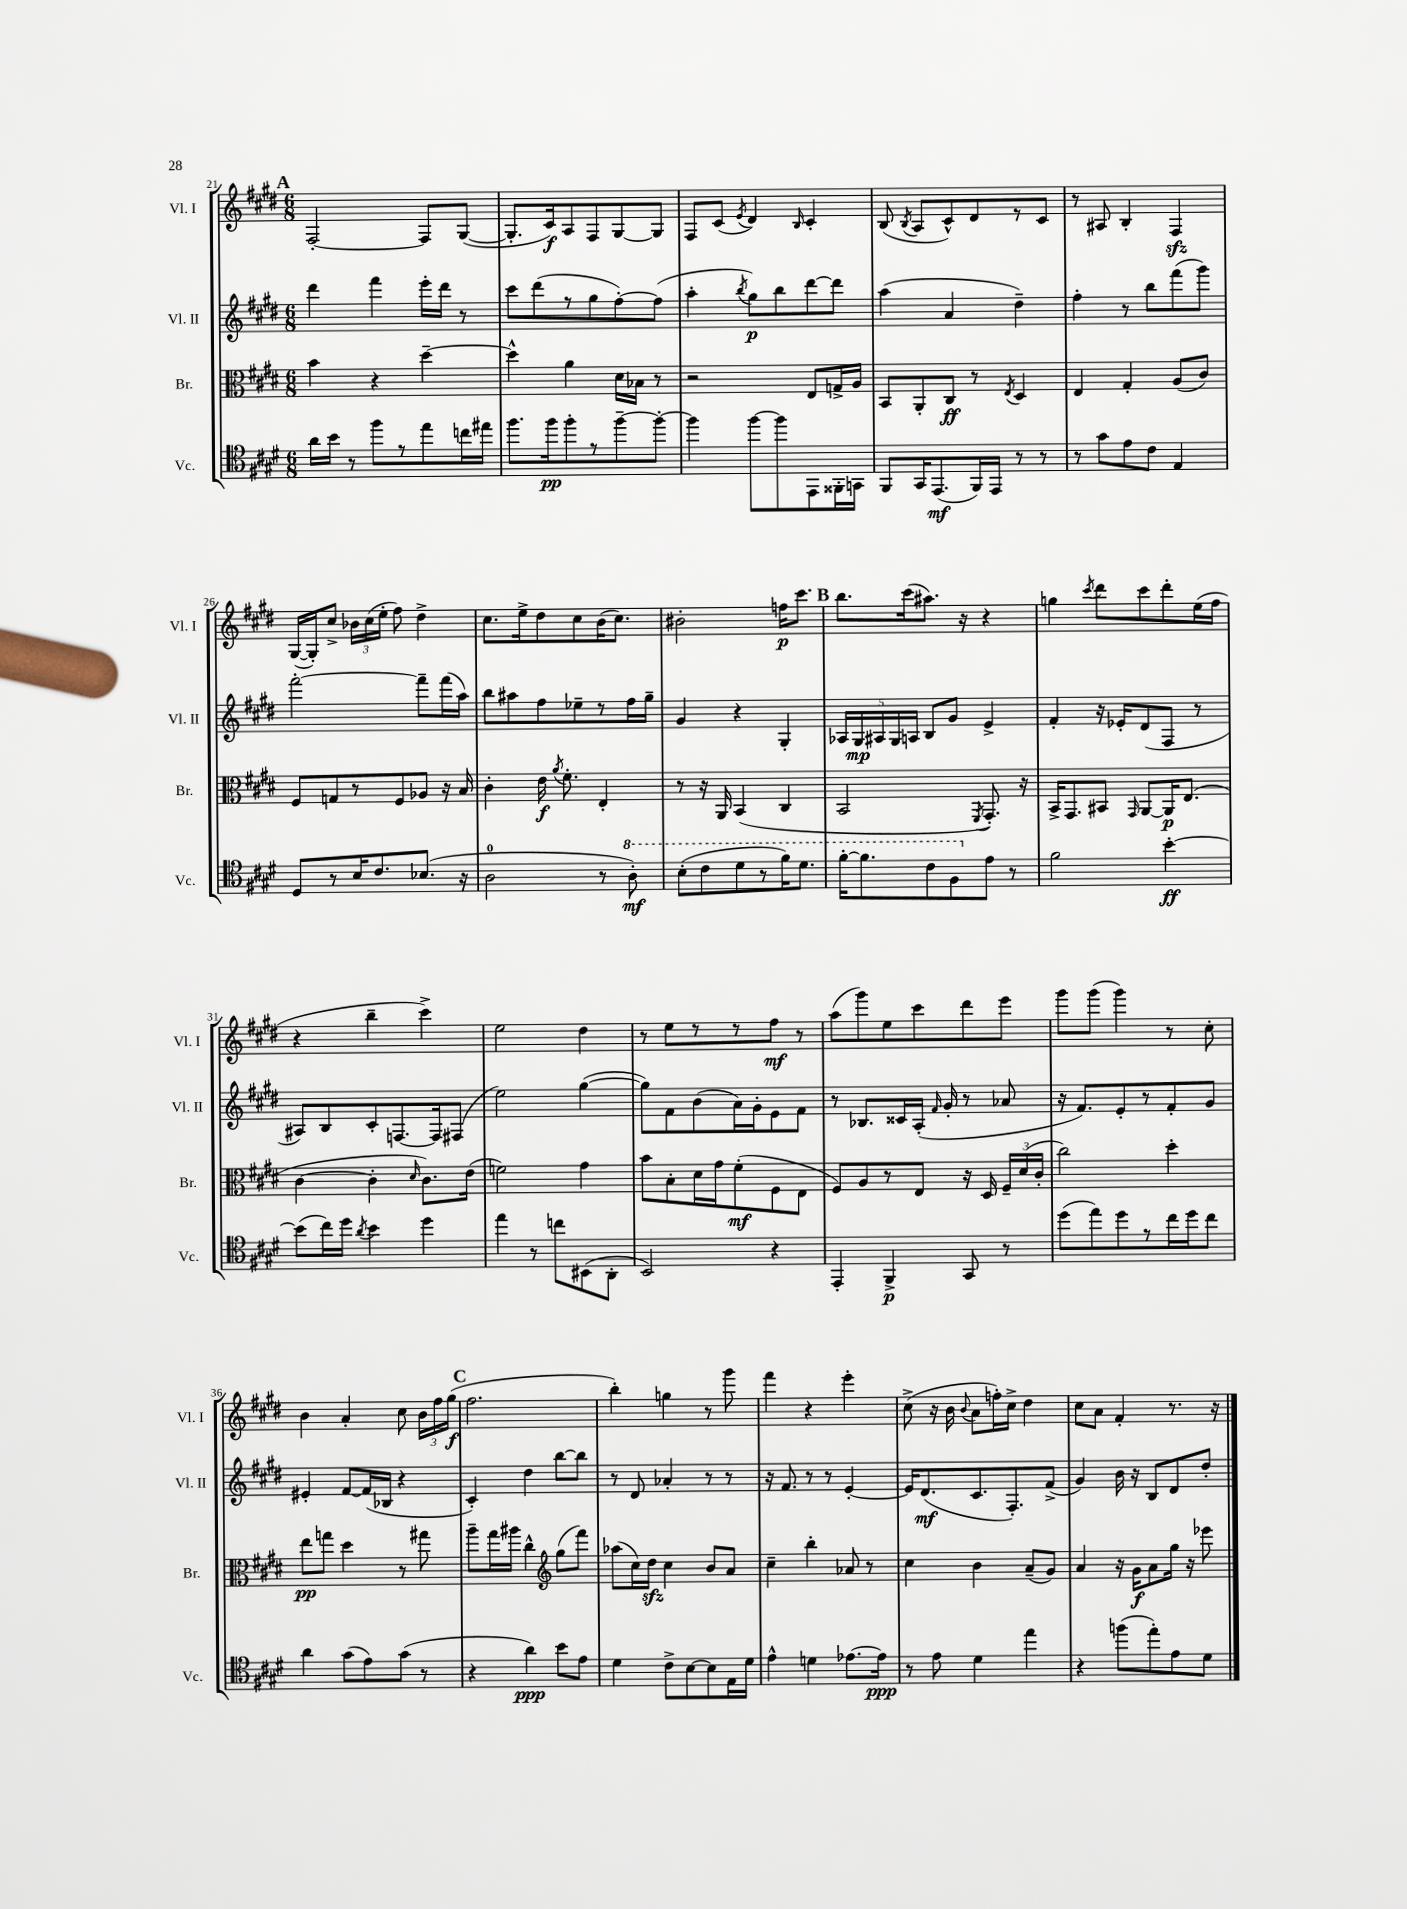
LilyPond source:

<<
\new StaffGroup <<
\new Staff = "s0" \with { instrumentName = "Vl. I" shortInstrumentName = "Vl. I" } {
    \clef treble \key e \major \numericTimeSignature \time 6/8
    \autoBeamOff \mark \markup { \bold "A" } fis2~-. fis8[ gis8]~( |
    gis8.[-. cis'16\f) a8 fis8 gis8~ gis8] |
    fis8[ cis'8]( \acciaccatura { e'8 } dis'4) \grace { b16 } cis'4-. |
    b8( \acciaccatura { b8 } a8[ cis'8-^) dis'8 r8 cis'8] |
    r8 ais8 b4-. fis4\sfz |
    gis16[~( gis16-.) cis''8]-> \tuplet 3/2 { bes'16[ cis''16( e''16]-. } fis''8) dis''4-> |
    cis''8.[ e''16-> dis''8 cis''8 b'16( cis''8.]) |
    bis'2-. f''16[\p cis'''8.] |
    \mark \markup { \bold "B" } b''8.[ cis'''16( ais''8.]) r16 r4 |
    g''4 \acciaccatura { cis'''8 } dis'''8[ cis'''8 dis'''8-. e''16( fis''16] |
    r4 b''4-- cis'''4->) |
    e''2 dis''4 |
    r8 e''8[ r8 r8 fis''8]\mf r8 |
    a''8[( gis'''8) e''8 cis'''8 dis'''8 e'''8] |
    gis'''8[ gis'''8]( gis'''4) r8 cis''8-. |
    b'4 a'4-. cis''8 \tuplet 3/2 { b'16[ fis''16 gis''16]\f( } |
    \mark \markup { \bold "C" } fis''2. |
    b''4-.) g''4 r8 gis'''8 |
    fis'''4 r4 e'''4-. |
    cis''8->( r16 b'16 \appoggiatura { b'8 } a'8[ f''16-.) cis''16]-> dis''4 |
    cis''8[ a'8] fis'4-. r8. r16 \bar "|." |
}
\new Staff = "s1" \with { instrumentName = "Vl. II" shortInstrumentName = "Vl. II" } {
    \clef treble \key e \major \numericTimeSignature \time 6/8
    \autoBeamOff \mark \markup { \bold "A" } dis'''4 fis'''4 e'''16[-. dis'''16] r8 |
    cis'''8[ dis'''8( r8 gis''8 fis''8~-.) fis''8]( |
    a''4-. \acciaccatura { b''8 } gis''8[\p) b''8 dis'''8~ dis'''8] |
    a''4( a'4 dis''4--) |
    fis''4-. r8 b''8[ fis'''8( gis'''8]) |
    fis'''2~-. fis'''8[-- fis'''16( a''16]) |
    b''8[ ais''8 fis''8 ees''8-- r8 fis''16 gis''16]-- |
    gis'4 r4 gis4-. |
    \mark \markup { \bold "B" } \tuplet 5/4 { aes16[ gis16\mp ais16 gis16 a16] } b8[ gis'8] e'4-> |
    fis'4-. r16 ees'16[-. dis'8( fis8] r8 |
    ais8[) b8 cis'8-. f8.~ f16 fis8]( |
    e''2) gis''4~( |
    gis''8[) fis'8 b'8( a'16) gis'16-. e'8 fis'8] |
    r8 bes8.[ cisis'16 a16]-.( \grace { fis'16 } gis'16-. r8 aes'8 |
    r16 fis'8.[) e'8-. r8 fis'8-. gis'8] |
    eis'4-. fis'8[~ fis'16( bes16] r4 |
    \mark \markup { \bold "C" } cis'4-.) dis''4 b''8[~ b''8] |
    r8 dis'8 aes'4-. r8 r8 |
    r16 fis'8. r8 r8 e'4~-. |
    e'16[ dis'8.\mf( cis'8. fis8.-.) fis'8]->( |
    gis'4) b'16 r16 b8[ dis'8 dis''8]-. \bar "|." |
}
\new Staff = "s2" \with { instrumentName = "Br." shortInstrumentName = "Br." } {
    \clef alto \key e \major \numericTimeSignature \time 6/8
    \autoBeamOff \mark \markup { \bold "A" } b'4 r4 dis''4~-- |
    dis''4-^ a'4 dis'16[ bes16] r8 |
    r2 e8[ g16-> a16] |
    b,8[ a,8-. cis8]\ff r8 \acciaccatura { e8 } dis4 |
    e4 gis4-. a8[( cis'8]) |
    fis8[ g8 r8 fis8 aes8] r16 b16 |
    cis'4-. e'16\f \acciaccatura { a'8 } fis'8.-. e4-. |
    r8 r16 a,16 b,4( cis4 |
    \mark \markup { \bold "B" } b,2 \acciaccatura { fis,8 } gis,8.-.) r16 |
    b,16[-> gis,8. bis,8] \grace { gis,16 } a,8[~ a,16\p e8.]( |
    cis'4~ cis'4-. \grace { dis'16 } cis'8.[) e'16]( |
    f'2) gis'4 |
    b'8[ b8-. dis'16 gis'16 fis'8-.\mf( fis8 e8] |
    fis8[) a8 r8 e8] r16 dis16 \tuplet 3/2 { fis16[-- dis'16( cis'16]-. } |
    cis''2) dis''4-. |
    e''8[\pp g''8] dis''4 r8 gis''8 |
    \mark \markup { \bold "C" } a''8[-- gis''16 ais''16] cis''4-^ \clef treble gis''8[( fis'''8]) |
    aes''8[( cis''16) dis''16]\sfz cis''4 b'8[ a'8] |
    cis''4-- b''4-. aes'8 r8 |
    cis''4 b'4 a'8[--( gis'8]) |
    a'4 r16 gis'16[\f a'8 gis''16] r16 ees'''8 \bar "|." |
}
\new Staff = "s3" \with { instrumentName = "Vc." shortInstrumentName = "Vc." } {
    \clef tenor \key e \major \numericTimeSignature \time 6/8
    \autoBeamOff \mark \markup { \bold "A" } a'16[ b'16] r8 fis''8[ r8 e''8 c''16 eis''16] |
    fis''8.[ fis''16\pp fis''8-. r8 fis''8~-- fis''8]~-. |
    fis''4 fis''8[~ fis''8 e,8 fisis,16-. g,16] |
    fis,8[ gis,16 e,8.\mf( fis,16) e,16] r8 r8 |
    r8 gis'8[ e'8 cis'8] e4 |
    dis8[ r8 b16 cis'8. bes8.]( r16 |
    a2-0 r8 \ottava #1 a'8-.\mf) |
    b'8[-.( cis''8 dis''8 r8 fis''16) dis''8.] |
    \mark \markup { \bold "B" } fis''16[~-. fis''8. cis''8 fis'8 \ottava #0 e'8] r8 |
    fis'2 b'4~-.\ff |
    b'8[( cis''16) dis''16] \acciaccatura { a'8 } b'4 dis''4 |
    e''4 r8 c''8[ bis,8( a,8]-. |
    b,2) r4 |
    e,4-. fis,4->\p gis,8 r8 |
    dis''8[( e''8) dis''8 r8 cis''16 dis''16 cis''8] |
    a'4 gis'8[( e'8) gis'8]( r8 |
    \mark \markup { \bold "C" } r4 a'4\ppp) b'8[ e'8] |
    dis'4 cis'8[-> b8~ b8 e16 dis'16] |
    e'4-^ d'4 ees'8.[~ ees'16]\ppp |
    r8 e'8 dis'4 e''4 |
    r4 f''8[( e''8-.) e'8 dis'8] \bar "|." |
}
>>
>>
\layout { \context { \Score currentBarNumber = #21 } }
